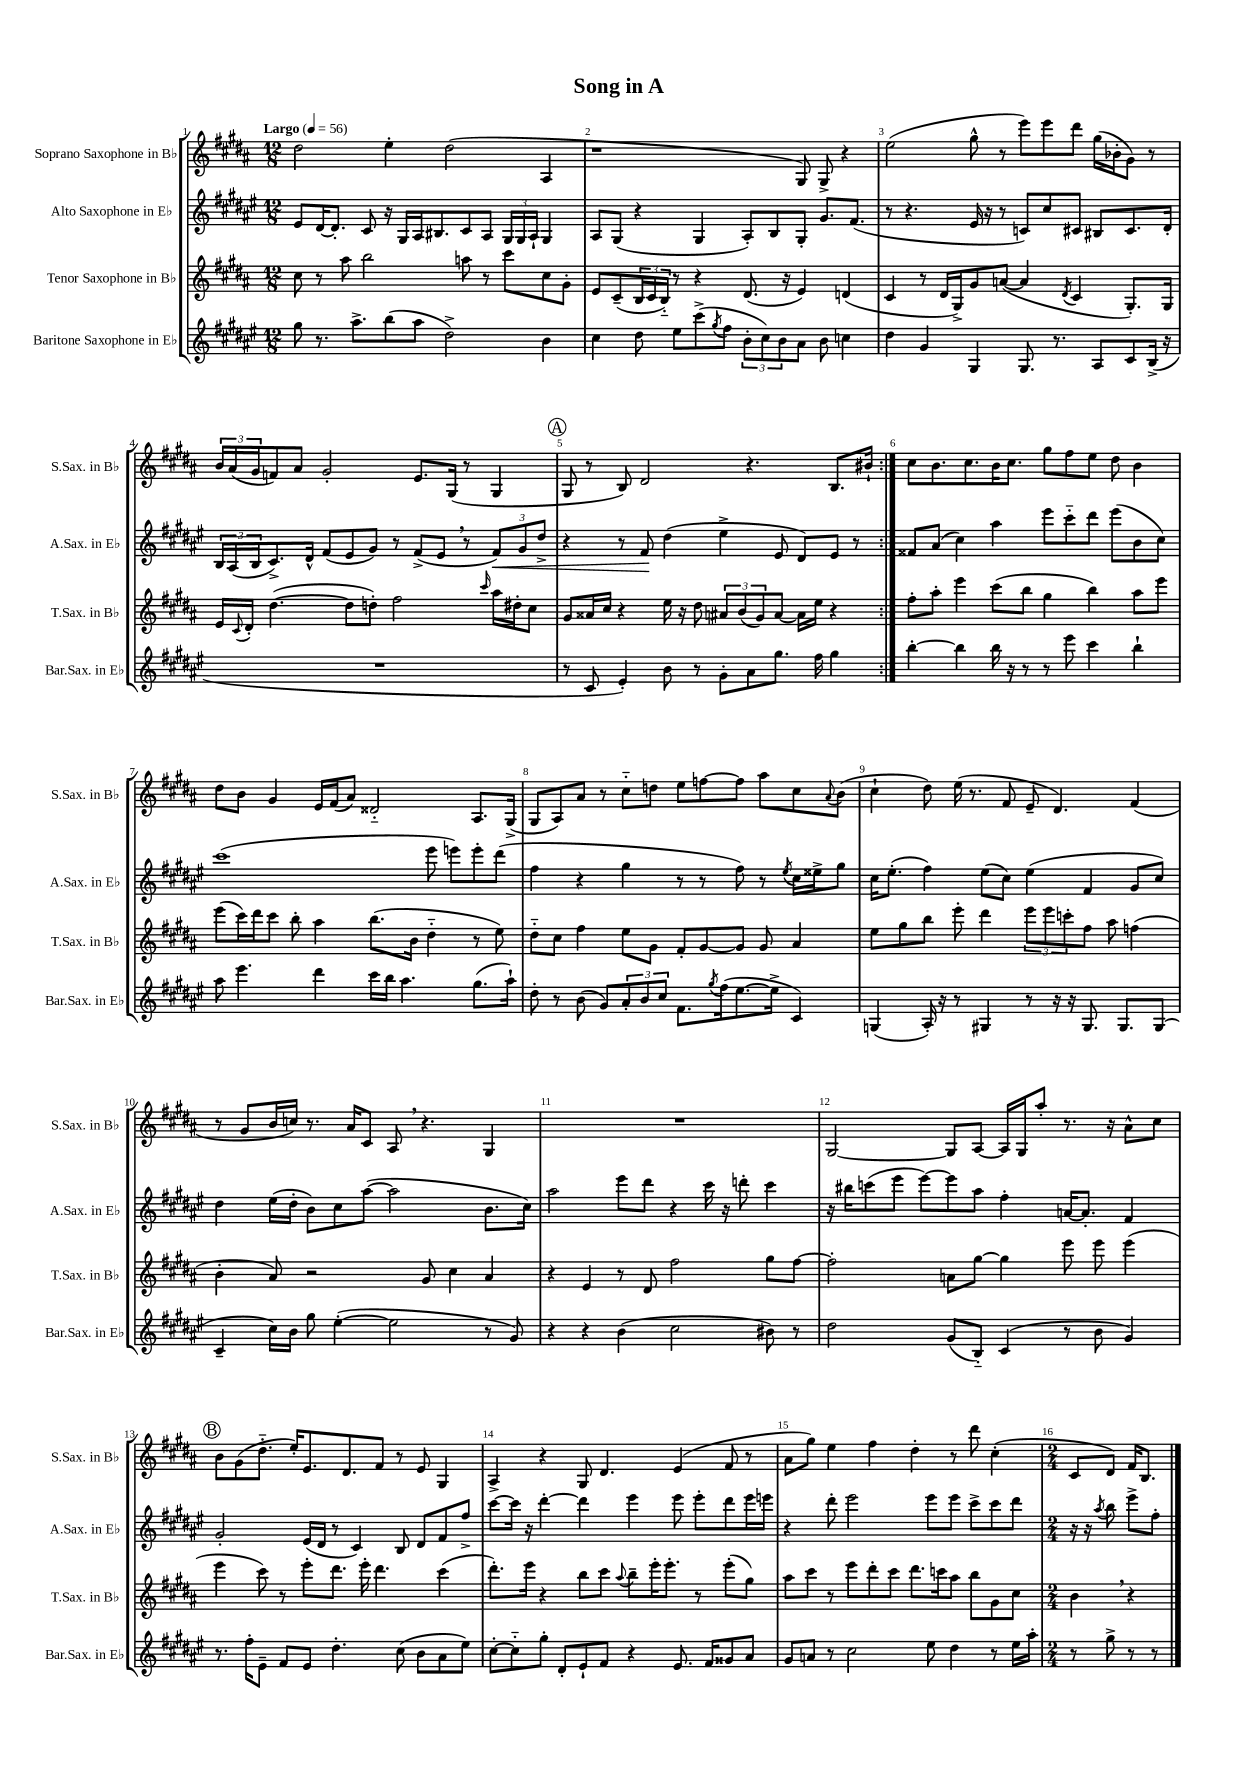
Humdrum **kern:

**kern	**kern	**kern	**kern
*staff4	*staff3	*staff2	*staff1
*clefG2	*clefG2	*clefG2	*clefG2
*k[f#c#g#d#a#e#]	*k[f#c#g#d#a#]	*k[f#c#g#d#a#e#]	*k[f#c#g#d#a#]
*M12/8	*M12/8	*M12/8	*M12/8
*MM56	*MM56	*MM56	*MM56
8gg#	8cc#	8e#	2dd#
8.r	8r	[16d#	.
.	.	8.d#']	.
.	8aa#	.	.
8.aa#^	.	.	.
.	2bb	8c#	.
(8bb	.	16r	4ee'
.	.	16G#	.
8aa#	.	16A#	.
.	.	8.B#	.
2dd#^)	.	.	(2dd#
.	8aa	8c#	.
.	8r	8A#	.
.	8ccc#	24G#	.
.	.	24G#	.
.	.	24A#`	.
4b	8cc#	4G#	4A#
.	8g#'	.	.
=	=	=	=
4cc#	8e	8A#	1r
.	(8c#~	(8G#	.
8dd#	24B	4r	.
.	24c#	.	.
.	24B'~)	.	.
8ee#	8r	.	.
(8ccc#^	4r	4G#	.
8qgg#	.	.	.
8ff#	.	.	.
12b'	(8.d#	8A#')	.
12cc#)	.	.	.
.	.	8B	.
12b	.	.	.
.	16r	.	.
8a#	4e)	8G#'	8G#)
8b	.	8.g#	8G#^
4cc	(4d	.	4r
.	.	(8.f#	.
=	=	=	=
4dd#	4c#	8r	(2ee
.	.	4.r	.
4g#	8r	.	.
.	16d#	.	.
.	16G#^)	.	.
4G#	8g#	16e#	8gg#^^
.	.	16r	.
.	([8a	8r	8r
8.G#	4a]	8c)	8eee)
.	.	8cc#	8eee
8.r	.	.	.
.	8qd#	.	.
.	4c#	8c#	8ddd#
8A#	.	8B#	(16gg#
.	.	.	16b-'
8c#	8.G#')	8.c#	8g#)
(16B^	.	.	8r
16r	16G#	16d#'	.
=	=	=	=
1.r	16e	24B	24b
.	.	(24A#	(24a#
.	8qqc#	.	.
.	16d#'	.	.
.	.	24B	24g#
.	([4.dd#	8.c#^)	8f)
.	.	.	8a#
.	.	16d#^^	.
.	.	(8f#	2g#'
.	8dd#]	8e#	.
.	8dd')	8g#)	.
.	2ff#	8r	.
.	.	(8f#^	8.e
.	.	8e#	.
.	.	.	(16G#
.	.	8r	8r
.	16qqccc#	.	.
.	16aa#	12f#)	4G#
.	16dd#'	.	.
.	.	12g#	.
.	8cc#	.	.
.	.	12dd#^	.
=	=	=	=
8r	8g#	4r	8G#
8c#	16a##	.	8r
.	16cc#	.	.
4e#')	4r	8r	8B)
.	.	8f#	2d#
8b	16ee	(4dd#	.
.	16r	.	.
8r	8dd#	.	.
8g#'	12a#	4ee#^	.
.	(12b	.	.
8a#	.	.	4.r
.	12g#)	.	.
8.gg#	[8a#	8e#	.
.	16a#]	8d#)	.
16ff#	16ee	.	.
4gg#	4r	8e#	8.B
.	.	8r	.
.	.	.	16b#`
=:|!	=:|!	=:|!	=:|!
[4bb'	8ff#'	8f##	8cc#
.	8aa#'	(8a#	8.b
4bb]	4eee	4cc#)	.
.	.	.	8.cc#
16bb	(8ccc#	4aa#	16b
16r	.	.	8.cc#
8r	8bb	.	.
8r	4gg#	8eee#	8gg#
8eee#	.	8ccc#'~	8ff#
4ccc#	4bb)	8ddd#	8ee
.	.	(8eee#	8dd#
4bb`	8aa#	8b	4b
.	8eee	8cc#)	.
=	=	=	=
8aa#	(8eee	(1ccc#	8dd#
4.eee#	16ccc#)	.	8b
.	16ddd#	.	.
.	8ccc#	.	4g#
.	8bb'	.	.
4ddd#	4aa#	.	16e
.	.	.	(16f#
.	.	.	8a#)
16ccc#	(8.bb	.	2d##'~
16bb	.	.	.
4.aa#	.	.	.
.	16b	.	.
.	4dd#'~	8eee#	.
.	.	8eee)	.
(8.gg#	8r	8eee'	8.A#
.	8ee)	(8ddd#	.
16aa#`)	.	.	(16G#^
=	=	=	=
8dd#'	8dd#'~	4ff#	8G#
8r	8cc#	.	8A#)
(8b	4ff#	4r	8a#
8g#)	.	.	8r
12a#'	8ee	4gg#	8cc#'~
12b	.	.	.
.	8g#	.	8dd
12cc#	.	.	.
8.f#	8f#'	8r	8ee
.	[8g#	8r	[8ff
8qgg#	.	.	.
(16ff#	.	.	.
[8.ee#	8g#]	8ff#)	8ff]
.	8g#	8r	8aa#
16ee#^]	.	.	.
.	.	8qee#	.
4c#)	4a#	16cc#	8cc#
.	.	16ee##^	.
.	.	.	8qqa#
.	.	8gg#	(8b
=	=	=	=
(4G	8ee	16cc#	4cc#`
.	.	(8.ee#'	.
.	8gg#	.	.
16A#')	8bb	4ff#)	8dd#)
16r	.	.	.
8r	8eee'	.	(16ee
.	.	.	8.r
4G#	4ddd#	(8ee#	.
.	.	8cc#)	8f#
8r	12eee	(4ee#	8e~
.	12eee	.	.
16r	.	.	4.d#)
.	12ccc'	.	.
16r	.	.	.
8.G#	8ff#	4f#	.
.	8aa#	.	.
8.G#	.	.	.
.	(4ff	8g#	(4f#
(8G#	.	8cc#)	.
=	=	=	=
4c#~	4b'	4dd#	8r
.	.	.	8g#
16cc#)	8a#)	(16ee#	16b
16b	.	16dd#'	16cc)
8gg#	2r	8b)	8.r
([4ee#'	.	8cc#	.
.	.	.	16a#
.	.	([8aa#	8c#
2ee#]	.	2aa#]	8A#
.	8g#	.	4.r
.	4cc#	.	.
8r	4a#	8.b	4G#
8g#)	.	.	.
.	.	16cc#)	.
=	=	=	=
4r	4r	2aa#	1.r
4r	4e	.	.
(4b	8r	8eee#	.
.	8d#	8ddd#	.
2cc#	2ff#	4r	.
.	.	16ccc#	.
.	.	16r	.
.	.	8ddd'	.
8b#)	8gg#	4ccc#	.
8r	[8ff#	.	.
=	=	=	=
2dd#	2ff#']	16r	[2G#
.	.	16bb#	.
.	.	(8ccc	.
.	.	8eee#	.
.	.	[8eee#)	.
(8g#	8a	8eee#]	8G#]
8B'~)	[8gg#	8aa#	[8A#
(4c#	4gg#]	4ff#'	16A#]
.	.	.	16G#
.	.	.	8aa#'
8r	8eee	[16a	8.r
.	.	8.a']	.
8b	8eee	.	.
.	.	.	16r
4g#)	(4eee	4f#	8a#^^
.	.	.	8cc#
=	=	=	=
8.r	4eee	2g#'	8b
.	.	.	(8g#
16ff#'	.	.	.
8e#~	8ccc#)	.	8.dd#'~
8f#	8r	.	.
.	.	.	16ee')
8e#	8eee'	(16e#	8.e
.	.	16d#	.
4.dd#'	8.ddd#	8r	.
.	.	.	8.d#
.	.	4c#)	.
.	16eee'	.	.
.	4.ddd#	.	8f#
(8cc#	.	8B	8r
8b	.	8d#	8e
8a#	(4ccc#	8f#	4G#
8ee#)	.	8ff#^	.
=	=	=	=
[8cc#'	8.ddd#')	[8ccc#	4A#^
8cc#'~]	.	16ccc#]	.
.	16eee	16r	.
8gg#'	4r	[4ddd#'	4r
8d#'	.	.	.
8e#`	8bb	4ddd#]	8G#
8f#	8ccc#	.	4.d#
.	8qqaa#	.	.
4r	8bb~	4eee#	.
.	16eee'	.	.
.	8.eee'	.	.
8.e#	.	8eee#	(4e
.	8r	8eee#'	.
16f#	.	.	.
8g##	(8eee'	8ddd#	8f#
8a#	8gg#)	16eee#	8r
.	.	16eee	.
=	=	=	=
8g#	8aa#	4r	8a#
8a	8ccc#	.	8gg#)
8r	8r	8ddd#'	4ee
2cc#	8eee	2eee#	.
.	8ddd#'	.	4ff#
.	8ccc#	.	.
.	8.ddd#	.	4dd#'
8ee#	.	8eee#	.
.	16ccc	.	.
4dd#	8aa#	8eee#	8r
.	8bb	8ccc#^	8ddd#
8r	8g#	8ccc#	(4cc#'
16ee#	8cc#	8ddd#	.
16aa#'	.	.	.
=	=	=	=
*M2/4	*M2/4	*M2/4	*M2/4
8r	4b	16r	8c#
.	.	16r	.
.	.	8qaa#	.
8gg#^	.	8bb	8d#)
8r	4r	8eee#^	16f#
.	.	.	8.B
8r	.	8ff#'	.
==	==	==	==
*-	*-	*-	*-
